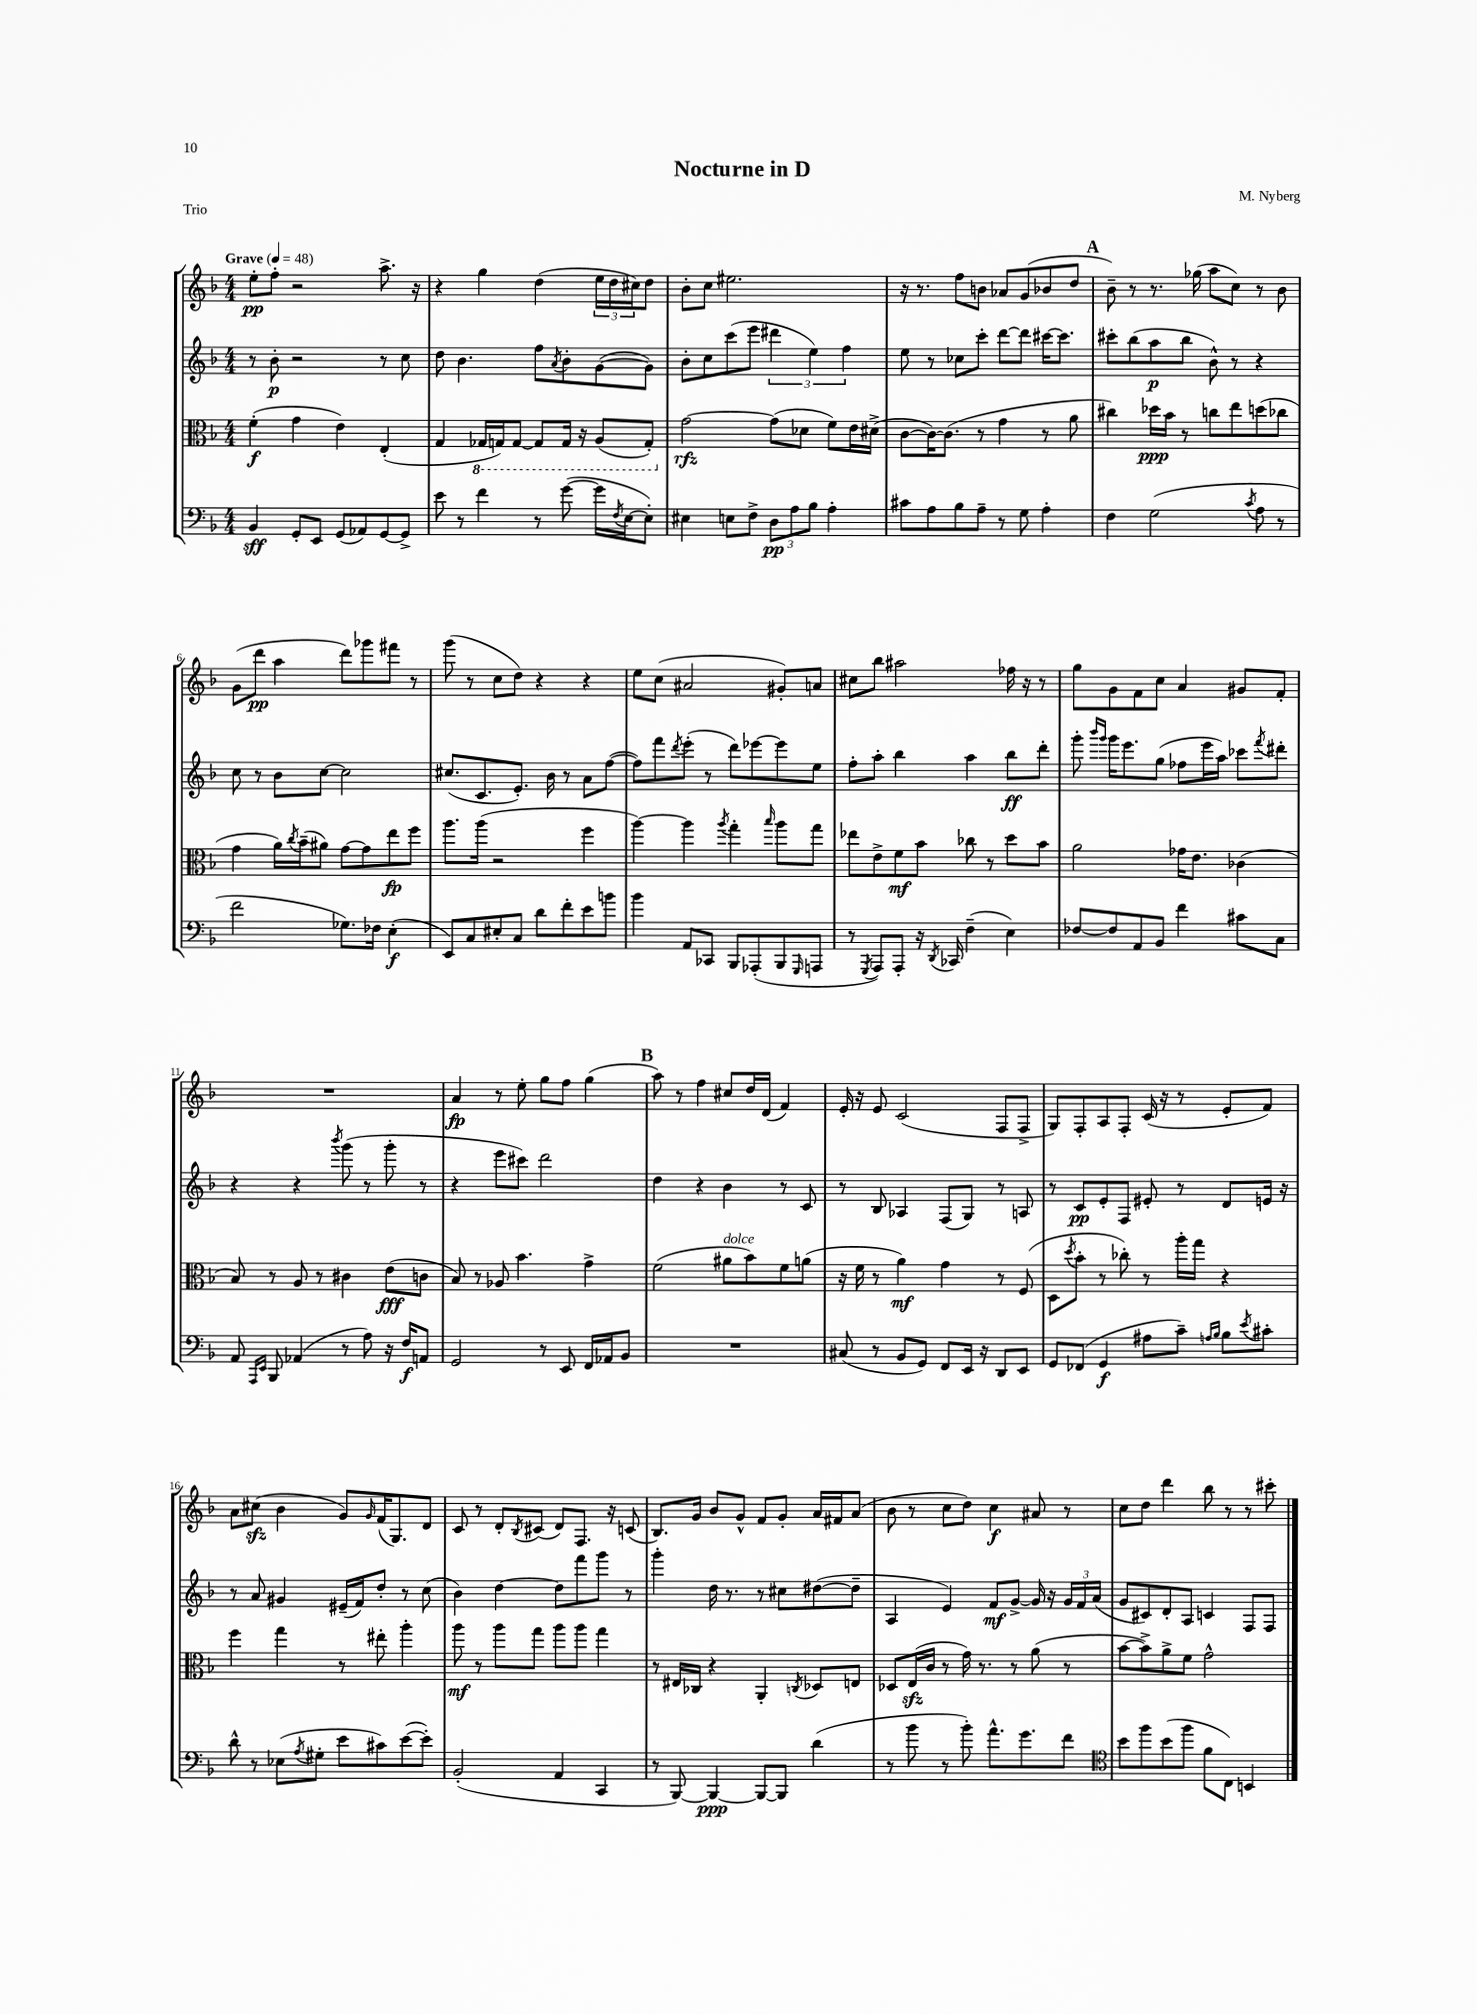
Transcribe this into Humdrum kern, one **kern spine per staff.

**kern	**kern	**kern	**kern
*staff4	*staff3	*staff2	*staff1
*clefF4	*clefC3	*clefG2	*clefG2
*k[b-]	*k[b-]	*k[b-]	*k[b-]
*M4/4	*M4/4	*M4/4	*M4/4
*MM48	*MM48	*MM48	*MM48
4BB-	(4f'	8r	8ee'
.	.	8b-'	8ff'
8GG'	4g	2r	2r
8EE	.	.	.
(8GG	4e)	.	.
8AA-)	.	.	.
[8GG	(4E'	8r	8.aa^
8GG^]	.	8cc	.
.	.	.	16r
=	=	=	=
8e	4G	8dd	4r
8r	.	4.b-	.
4f	16GG-	.	4gg
.	16GG)	.	.
.	[8GG	.	.
8r	8GG]	8ff	(4dd
.	.	8qa	.
([8g	16GG	8b-'	.
.	16r	.	.
16g]	(8AA	([8g	24ee
.	.	.	24dd
8qF	.	.	.
[16E	.	.	.
.	.	.	24cc#)
8E'])	8GG')	8g])	8dd
=	=	=	=
4E#	[2g	8b-'	8b-'
.	.	8cc	8cc
8E	.	(8ccc	2.ee#
8F^	.	8eee	.
12D	(8g]	6ddd#	.
12A	.	.	.
.	8d-	.	.
12B-	.	6ee)	.
4A'	8f)	.	.
.	.	6ff	.
.	16e	.	.
.	(16d#^	.	.
=	=	=	=
8c#	[8c	8ee	16r
.	.	.	8.r
8A	16c_)	8r	.
.	(8.c]	.	.
8B-	.	8cc-	8ff
8A~	8r	8ccc'	8b
8r	4g	[8ddd	8a-
8G	.	8ddd]	(8g
4A'	8r	[16ccc#	8b-
.	.	8.ccc#]	.
.	8a	.	8dd
=	=	=	=
4F	4cc#)	8ccc#'	8b-~)
.	.	(8bb-	8r
(2G	16dd-	8aa	8.r
.	16b-	.	.
.	8r	8bb-	.
.	.	.	(16gg-
.	8cc	8b-^^)	8aa
.	8ee	8r	8cc)
8qc	.	.	.
8A	(8dd	4r	8r
8r	8cc-	.	8b-
=	=	=	=
2f	4g	8cc	(8g
.	.	8r	8ddd
.	16a)	8b-	4aa
.	8qcc	.	.
.	(16b-~	.	.
.	8a#)	[8cc	.
8.G-)	[8g	2cc]	8ddd)
.	8g]	.	8ggg-
16F-	.	.	.
(4E'	8ee	.	8fff#
.	8ff	.	8r
=	=	=	=
8EE)	8.aa	(8.cc#	(8ggg
8C	.	.	8r
.	(16aa	8.c	.
8E#'	2r	.	8cc
8C	.	8.e')	8dd)
8d	.	.	4r
.	.	16b-	.
8f'	.	8r	.
8e	4ff	8a	4r
8b	.	([8ff	.
=	=	=	=
4b-	[4aa)	8ff])	8ee
.	.	8fff	(8cc
.	.	8qddd	.
8AA	4aa]	(8eee'	2a#
8CC-	.	8r	.
.	8qaa	.	.
8BBB-	4gg'	8ddd)	.
(8AAA-'	.	[8eee-	.
.	16qqbb-	.	.
8BBB-	8aa	8eee-]	8g#')
16qqGGG	.	.	.
8AAA	8gg	8ee	8a
=	=	=	=
8r	8ee-	8ff'	8cc#
8qGGG	.	.	.
8AAA)	8e^	8aa'	8bb-
8AAA'	8f	4bb-	2aa#
16r	8b-	.	.
8qDD	.	.	.
16CC-	.	.	.
(4F~	8cc-	4aa	.
.	8r	.	.
4E)	8dd	8bb-	16ff-
.	.	.	16r
.	8b-	8ddd'	8r
=	=	=	=
[8F-	2a	8ggg'	8gg
.	.	16qqbbb-	.
.	.	16qqggg	.
8F-]	.	16ggg	8g
.	.	8.eee	.
8AA	.	.	8f
8BB-	.	(8gg	8cc
4f	16g-	8ff-	4a
.	8.e	.	.
.	.	16eee	.
.	.	16aa)	.
8c#	(4c-	8ccc-	8g#
.	.	8qfff	.
8C	.	8ddd#'	8f'
=	=	=	=
8AA	8B-)	4r	1r
16qqAAA	.	.	.
16qqEE	.	.	.
8BBB-	8r	.	.
(4AA-	8A	4r	.
.	8r	.	.
.	.	8qbbb-	.
8r	4c#	(8ggg	.
8A)	.	8r	.
16r	(8e	8ggg'	.
16F	.	.	.
8AA	8c	8r	.
=	=	=	=
2GG	8B-)	4r	4a
.	8r	.	.
.	8A-	8eee	8r
.	4.b-	8ccc#)	8ee'
8r	.	2ddd	8gg
8EE	.	.	8ff
16FF	4g^	.	(4gg
16AA-	.	.	.
8BB-	.	.	.
=	=	=	=
1r	(2f	4dd	8aa)
.	.	.	8r
.	.	4r	4ff
.	8a#	4b-	8cc#
.	8b-)	.	16dd
.	.	.	(16d
.	8f	8r	4f)
.	(8a	8c	.
=	=	=	=
(8C#	16r	8r	16e'
.	16f	.	16r
8r	8r	8B-	8e
8BB-	4a)	4A-	(2c
8GG)	.	.	.
8FF	4g	(8F	.
16EE	.	8G)	.
16r	.	.	.
8DD	8r	8r	8F
8EE	(8F	8A	8F^
=	=	=	=
8GG	8D	8r	8G)
.	8qdd	.	.
(8FF-	8b-'	8c	8F'
4GG	8r	8e'	8A
.	8cc-')	8F	8F'
8A#	8r	8e#'	(16c
.	.	.	16r
8c~)	16aa'	8r	8r
.	16gg	.	.
16qqA	.	.	.
16qqB-	.	.	.
8B-	4r	8d	8e'
8qe	.	.	.
8c#'	.	16e	8f)
.	.	16r	.
=	=	=	=
8d^^	4ff	8r	8a
8r	.	8a	(8cc#
(8E-	4gg	4g#	4b-
8qA	.	.	.
8G#'	.	.	.
8e	8r	(16e#~	8g)
.	.	16f)	.
.	.	.	16qqg
8c#)	8ee#'	8dd'	(16f
.	.	.	8.G)
([8e	4aa'	8r	.
8e'])	.	(8cc	8d
=	=	=	=
(2BB-'	8aa	4b-)	8c
.	8r	.	8r
.	8aa	[4dd	8d'
.	.	.	8qB-
.	8gg	.	(8c#
4AA	8aa	8dd]	8d)
.	8aa	8fff	8.F
4CC	4gg	8ggg	.
.	.	.	16r
.	.	8r	(8c
=	=	=	=
8r	8r	4ggg'	8.B-)
[8BBB-)	16E#	.	.
.	16C-	.	16g
4BBB-_	4r	16dd	8b-
.	.	8.r	.
.	.	.	8g^^
8BBB-_	4AA'	8r	8f
8BBB-]	.	8cc#	8g'
.	8qC	.	.
(4d	8D-	([8dd#	16a
.	.	.	16f#
.	8E	8dd#~]	(8a
=	=	=	=
8r	8D-	4A	8b-
8b-	(16E	.	8r
.	16c	.	.
8r	8r	4e)	8cc
8b-')	16g)	.	8dd)
.	8.r	.	.
8.a^^	.	8f	4cc
.	8r	[8g^	.
8.g	.	.	.
.	(8a	16g]	8a#
.	.	16r	.
8f	8r	24g	8r
.	.	24f	.
.	.	(24a	.
=	=	=	=
*clefC4	*	*	*
8b-	[8b-	8g	8cc
8ff	8b-^])	8c#)	8dd
(8b-	8a^	8d'	4ddd
8ff	8f	8A	.
8f	2g^^	4c	8bb-
8C)	.	.	8r
4BB	.	8F	8r
.	.	8F	8ccc#'
==	==	==	==
*-	*-	*-	*-
